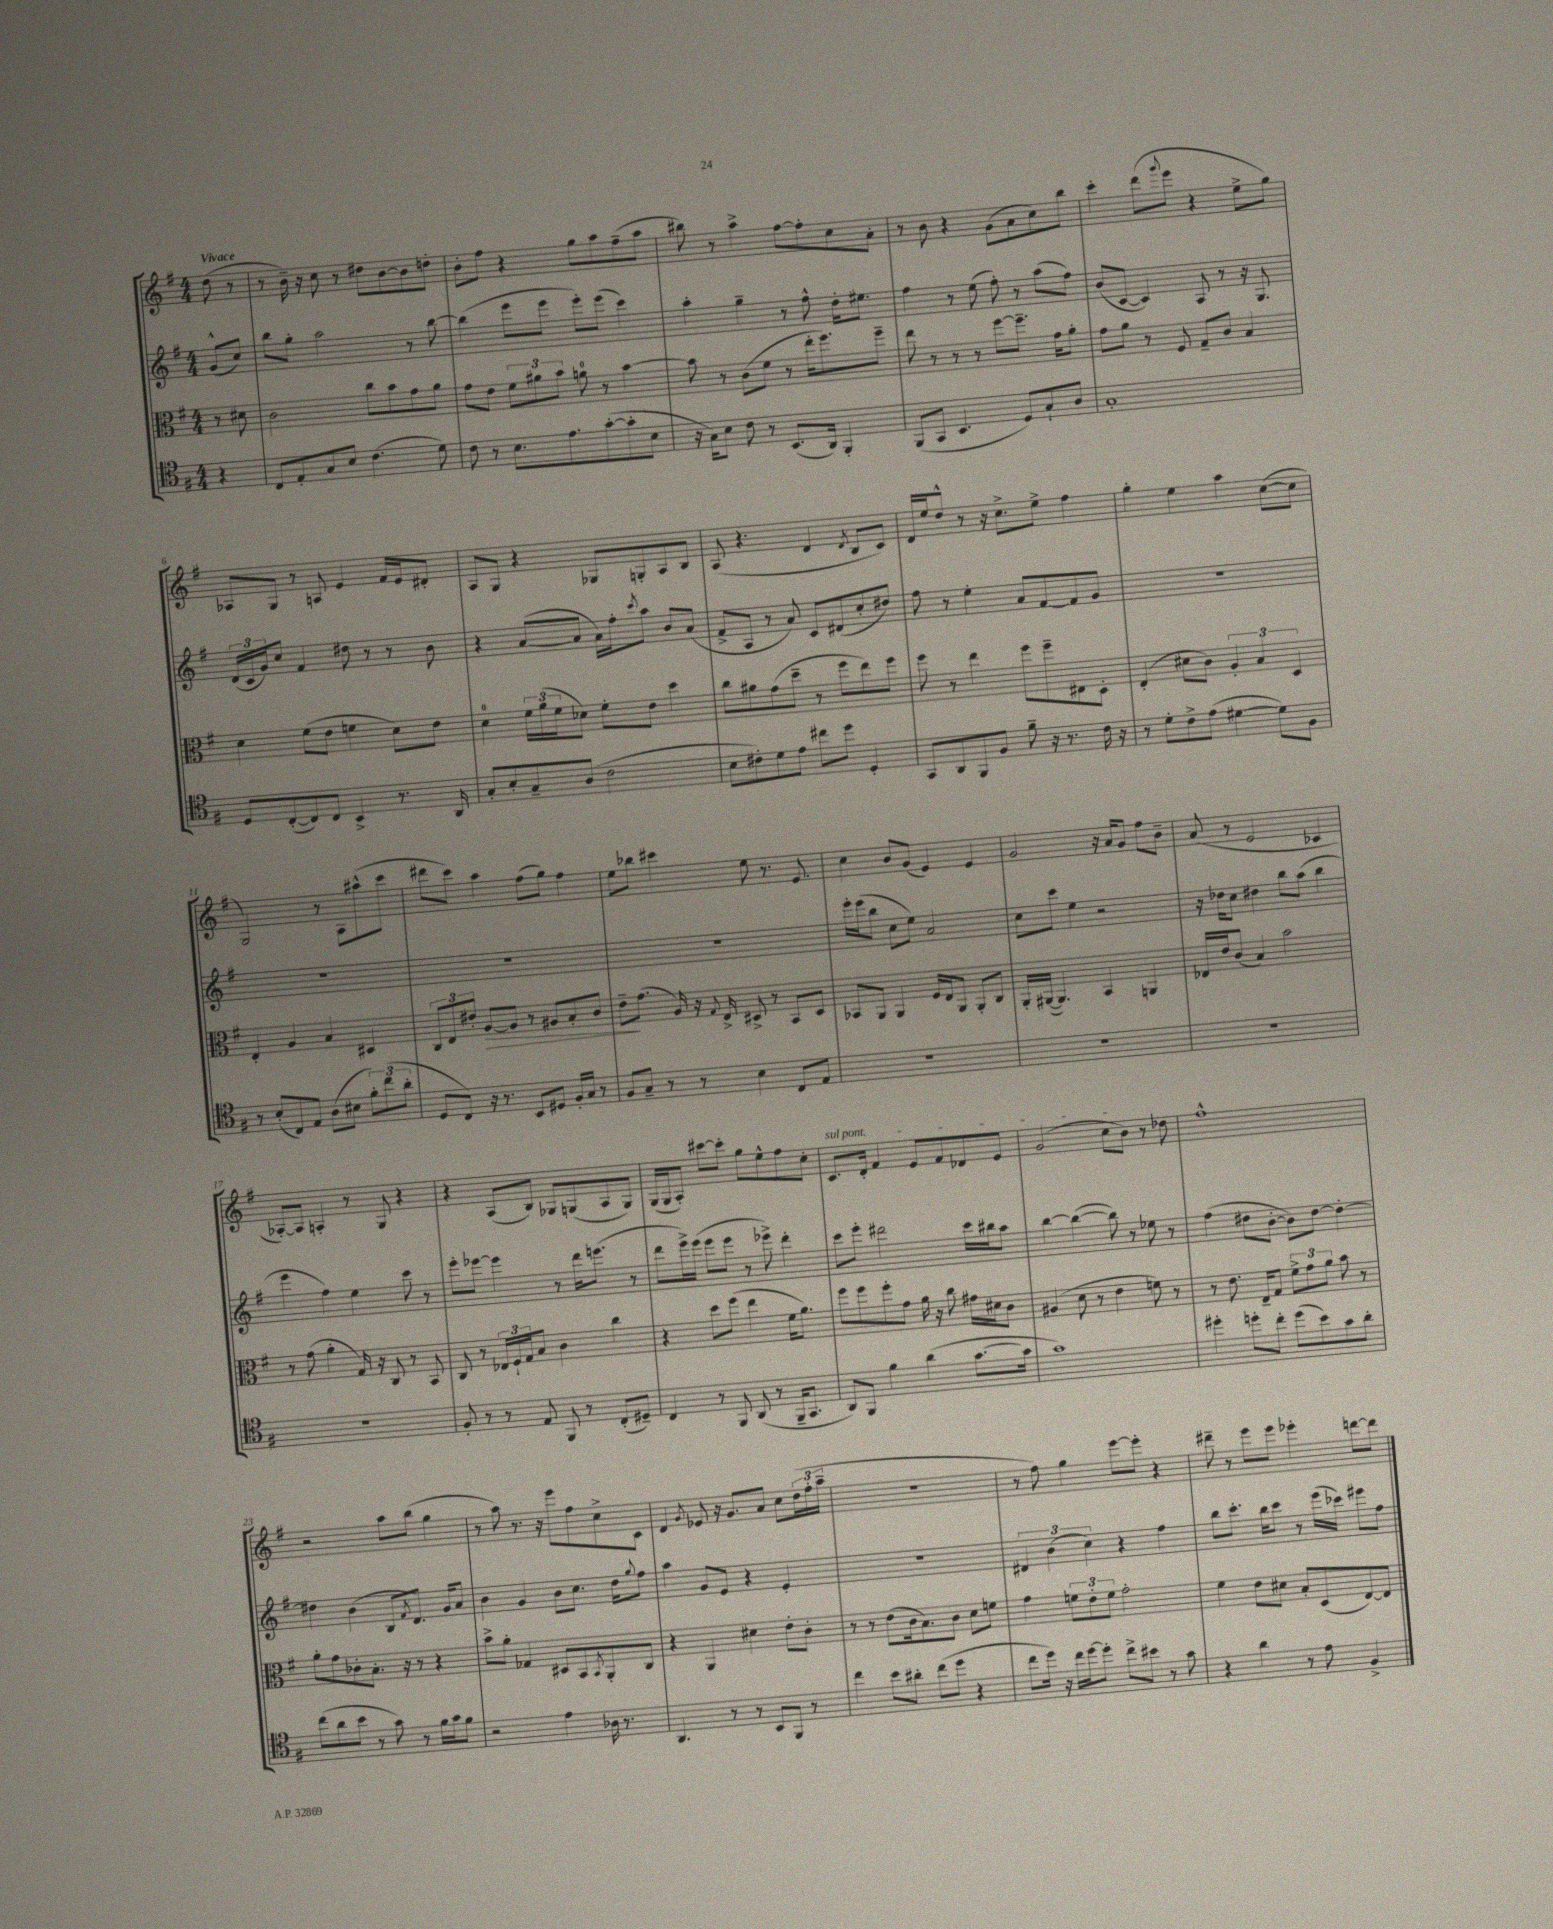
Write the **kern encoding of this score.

**kern	**kern	**kern	**kern
*staff4	*staff3	*staff2	*staff1
*clefC4	*clefC3	*clefG2	*clefG2
*k[f#]	*k[f#]	*k[f#]	*k[f#]
*M4/4	*M4/4	*M4/4	*M4/4
4r	8r	(8g^^	(8dd
.	8d#	8cc)	8r
=	=	=	=
8C	2c	8bb	8r
8E'	.	8gg'	16b~)
.	.	.	16r
8G	.	2aa	8cc
8B	.	.	8r
(4.c	8cc	.	8dd#
.	8b	.	[8b
.	8g	8r	8b]
8d)	8a	[8bb	8dd'
=	=	=	=
8c	8g	(4bb]	8b'
8r	8e	.	8ff#
8.B	12f#	8eee	4r
.	12a#	.	.
.	.	8eee	.
.	12b	.	.
8.e	.	.	.
.	8a	8eee')	8gg
([8g'	8r	(8eee	8aa
8g']	[4b	4ccc)	(8ff#~
8B	.	.	8aa
=	=	=	=
16r	8b]	4aa'	8bb#)
16G)	.	.	.
8B	8r	.	8r
8c	(8c	4gg~	4aa^
8r	8f#	.	.
(8.BB	8r	8r	[8ff#
.	16ee'	8ff#^^	8ff#']
16AA)	8.ff#)	.	.
4FF#'	.	16dd'	8cc
.	.	8.ee#	.
.	8ff#~	.	8a'
=	=	=	=
(8FF#	8ee	4ff#	8r
8GG	8r	.	8b
4.BB	8r	8r	4r
.	8r	(8ee	.
.	[8ff#	8ff#')	(8g
8D)	8.ff#~]	8r	8a
8G`	.	(8aa	8cc)
.	16g	.	.
8A	8a'	8ff#)	8bb
=	=	=	=
1G'	8g	(8b	4ccc'
.	8a	[8c	.
.	8r	4c])	(8ddd
.	.	.	8qqggg
.	8F#	.	8eee
.	8G~	8A	4r
.	8c	8r	.
.	4B	16r	8ee^
.	.	8.G	.
.	.	.	8gg)
=	=	=	=
8D	4d	(24d	8A-
.	.	24c	.
.	.	24g)	.
([8C'	.	8cc	8G
8C])	(8f#	4f#	8r
8C	8e	.	8A
4BB^	4f	8dd#	4e
.	.	8r	.
8.r	8d)	8r	16f#
.	.	.	16e
.	8e	8b	8d#'
16AA	.	.	.
=	=	=	=
8G'	4d	4r	8A
8B'	.	.	8G
8G~	24f#	([8a	4r
.	(24a	.	.
.	24f#	.	.
(8A	8d-)	8a]	.
2c	8f#'	16a)	8G-
.	.	16ff#'	.
.	.	8qccc	.
.	8e	8aa	8G'
.	4dd	8b	8A
.	.	(8a	8B
=	=	=	=
8B	8cc	8f#^	(8A
8c#')	8a#	8A	4.r
8d	(8g	8r	.
8e	8dd~	8a)	.
8cc#	8r	8c	4d
8dd	8ff#	(8d#	.
.	.	.	8qd
4D'	8ee)	8cc'	8B
.	8ff#	8dd#)	8c)
=	=	=	=
8GG	8ff#	8ff#	16d
.	.	.	16ee
8AA	8r	8r	8dd^^
8FF#	4ee	4ee'	8r
8F#	.	.	16r
.	.	.	8.cc^
8f#~	8ff#	8a	.
16r	8ff#~	[8f#	8ee^
8.r	.	.	.
.	8E#	8f#]	4ff#
16c	8D'	8g	.
16r	.	.	.
=	=	=	=
8r	(4E'	1r	4gg'
8d'	.	.	.
8c^	8d#	.	4ee
(8e	8c)	.	.
[4d#	6A'	.	4aa
.	6B	.	.
8d#])	.	.	([8cc
.	6D	.	.
8F#	.	.	8cc]
=	=	=	=
8r	4E'	1r	2G)
(8B'	.	.	.
8C)	4A	.	.
8E	.	.	.
(8A	4B	.	8r
8B#	.	.	8A
12f#')	4D#	.	(8aa#^^
(12cc	.	.	.
.	.	.	8ccc
12a'	.	.	.
=	=	=	=
8D	12C	1r	8ddd#
.	12E	.	.
8C)	.	.	8ccc)
.	12e#'	.	.
16r	[8A	.	4aa
8.r	.	.	.
.	8A]	.	.
8BB	8r	.	(8ff#
8D#	8A#	.	8gg)
16F#'	8B'	.	4ff#
16G	.	.	.
8r	8c	.	.
=	=	=	=
8F#	8e~	1r	8ee
8G~	(8.g	.	8bb-
8r	.	.	4ccc#
.	16A)	.	.
8r	16r	.	.
.	8qqG	.	.
.	16E^	.	.
4B	8D#^	.	8ee
.	8r	.	8.r
8C	8BB	.	.
.	.	.	8.e
8E	8D#	.	.
=	=	=	=
1r	8BB-	16eee'	4cc
.	.	(16eee	.
.	8AA	8bb	.
.	4AA	8cc	8b
.	.	8ee)	(8g
.	16F#	2a	4e)
.	16E	.	.
.	8AA	.	.
.	8AA'	.	4e
.	8C	.	.
=	=	=	=
1r	16AA'	8cc	2g
.	([16AA#	.	.
.	4.AA#])	8ccc	.
.	.	4ee	.
.	4BB	2r	16r
.	.	.	16a
.	.	.	8g
.	4AA	.	8ff#
.	.	.	8b~
=	=	=	=
1r	16E-	16r	(8a
.	16e	16dd-	.
.	(8c	8cc	8r
.	4B)	4dd#	2e
.	2b	8bb	.
.	.	(8aa	.
.	.	4bb	4c-
=	=	=	=
1r	8r	4eee	[8A-')
.	(8g	.	8A-]
.	4a'	4ff#)	4A'
.	16G)	4ee	8r
.	16r	.	.
.	8C	.	8G
.	8r	8ccc	4r
.	8BB	8r	.
=	=	=	=
8F#'	8C	8eee'	4r
8r	8r	[8eee-	.
8r	24E-	4eee-]	(8A
.	24F#`	.	.
.	24G	.	.
8E	8B	.	8B)
8FF#	4c	8r	8G-
8r	.	16ddd	(8G
.	.	(8.eee	.
(8C'	4cc	.	8A
8D#~)	.	8r	8G)
=	=	=	=
4C	4r	8ddd	(16G
.	.	.	16G
.	.	16eee^)	8A')
.	.	(16eee	.
8r	8dd	8eee	[8ccc#
8FF#	(8ff#	8eee	8ccc#']
(8AA	4ee	8r	8gg
8r	.	8eee-^)	8ee^^
16FF#~	16f#	4ddd'	8ff#
8.GG	8.a)	.	.
.	.	.	8cc'
=	=	=	=
8AA)	8ff#	8ccc	8.c
8FF#	8ff#	8eee'	.
.	.	.	16d'
4f#	8ff#'	2ddd#	4f#
.	8g	.	.
(4a	16a	.	8e
.	16r	.	.
.	8cc	.	8f#
[8.g	16g#	16ccc	8d-
.	16d#	16bb#	.
.	8c	8aa	8e
16g]	.	.	.
=	=	=	=
1g)	(4A#	[4bb	(2g
.	8d	(4bb_	.
.	8r	.	.
.	4e	8bb])	8cc
.	.	8r	8b)
.	8f)	8ee-	8r
.	8r	8r	8dd-
=	=	=	=
4dd#'	8r	(4ff#	1ff#^^
.	8.e	.	.
8dd'	.	8dd#	.
.	16E~	.	.
8cc'	8G	[8b'	.
(8dd	12f#^	8b])	.
.	12g	.	.
8b)	.	[8dd#	.
.	12a	.	.
8g	8b	4dd#'_	.
8a'	8r	.	.
=	=	=	=
(8cc	8a'	4dd#]	2r
8a	8g	.	.
8b	8c-'	(4b	.
8r	8.B'	.	.
8g)	.	8B	8aa
.	16r	.	.
.	.	8qf#	.
8r	8r	8.d)	(8bb
16f#	4r	.	4gg
16g	.	16g	.
8f#	.	8a	.
=	=	=	=
2r	8b^	4b	8r
.	8a'	.	8aa)
.	4G-	4g	8.r
.	.	.	16r
4e	8D#	8b	8eee
.	8BB	8.cc	8ff#
.	8qBB	.	.
16A-	8AA'	.	8cc^
8.r	.	16dd	.
.	.	8qqgg	.
.	8C	8ff#	8c
=	=	=	=
4.AA	4r	4aa	4d
.	.	.	8qg
.	4AA	8g	8e-
8r	.	8e	16r
.	.	.	8.g
8r	4d#	4r	.
8BB	.	.	8a
8FF#	8e'	4e'	8cc
8r	8c'	.	(24dd
.	.	.	24ff#'
.	.	.	24aa~
=	=	=	=
4cc	8r	1r	1r
.	8r	.	.
8b	(8e	.	.
8a#'	16c	.	.
.	8.B)	.	.
(8cc	.	.	.
8dd	8c	.	.
4r	8d	.	.
.	8f	.	.
=	=	=	=
8cc	4g	6d#	8r
16dd)	.	.	8ff#)
.	.	(6b	.
16r	.	.	.
16cc	12f	.	4gg
[16dd	.	.	.
.	12e'	6cc)	.
8dd']	.	.	.
.	12f	.	.
8cc^	2g'	4r	[8eee
8b#	.	.	8eee']
8r	.	4ff#	4r
8g	.	.	.
=	=	=	=
4r	4f#	8bb	8ddd#~
.	.	8.ccc'	8r
4a	8e	.	8eee
.	.	16bb	.
.	8d#	8ccc	8eee
8r	8B'	8r	4eee-'
8e	(8D	(16eee	.
.	.	16ccc-)	.
4F#^	[8E)	8eee#	[8ddd
.	8E]	8ff#	8ddd]
==	==	==	==
*-	*-	*-	*-
